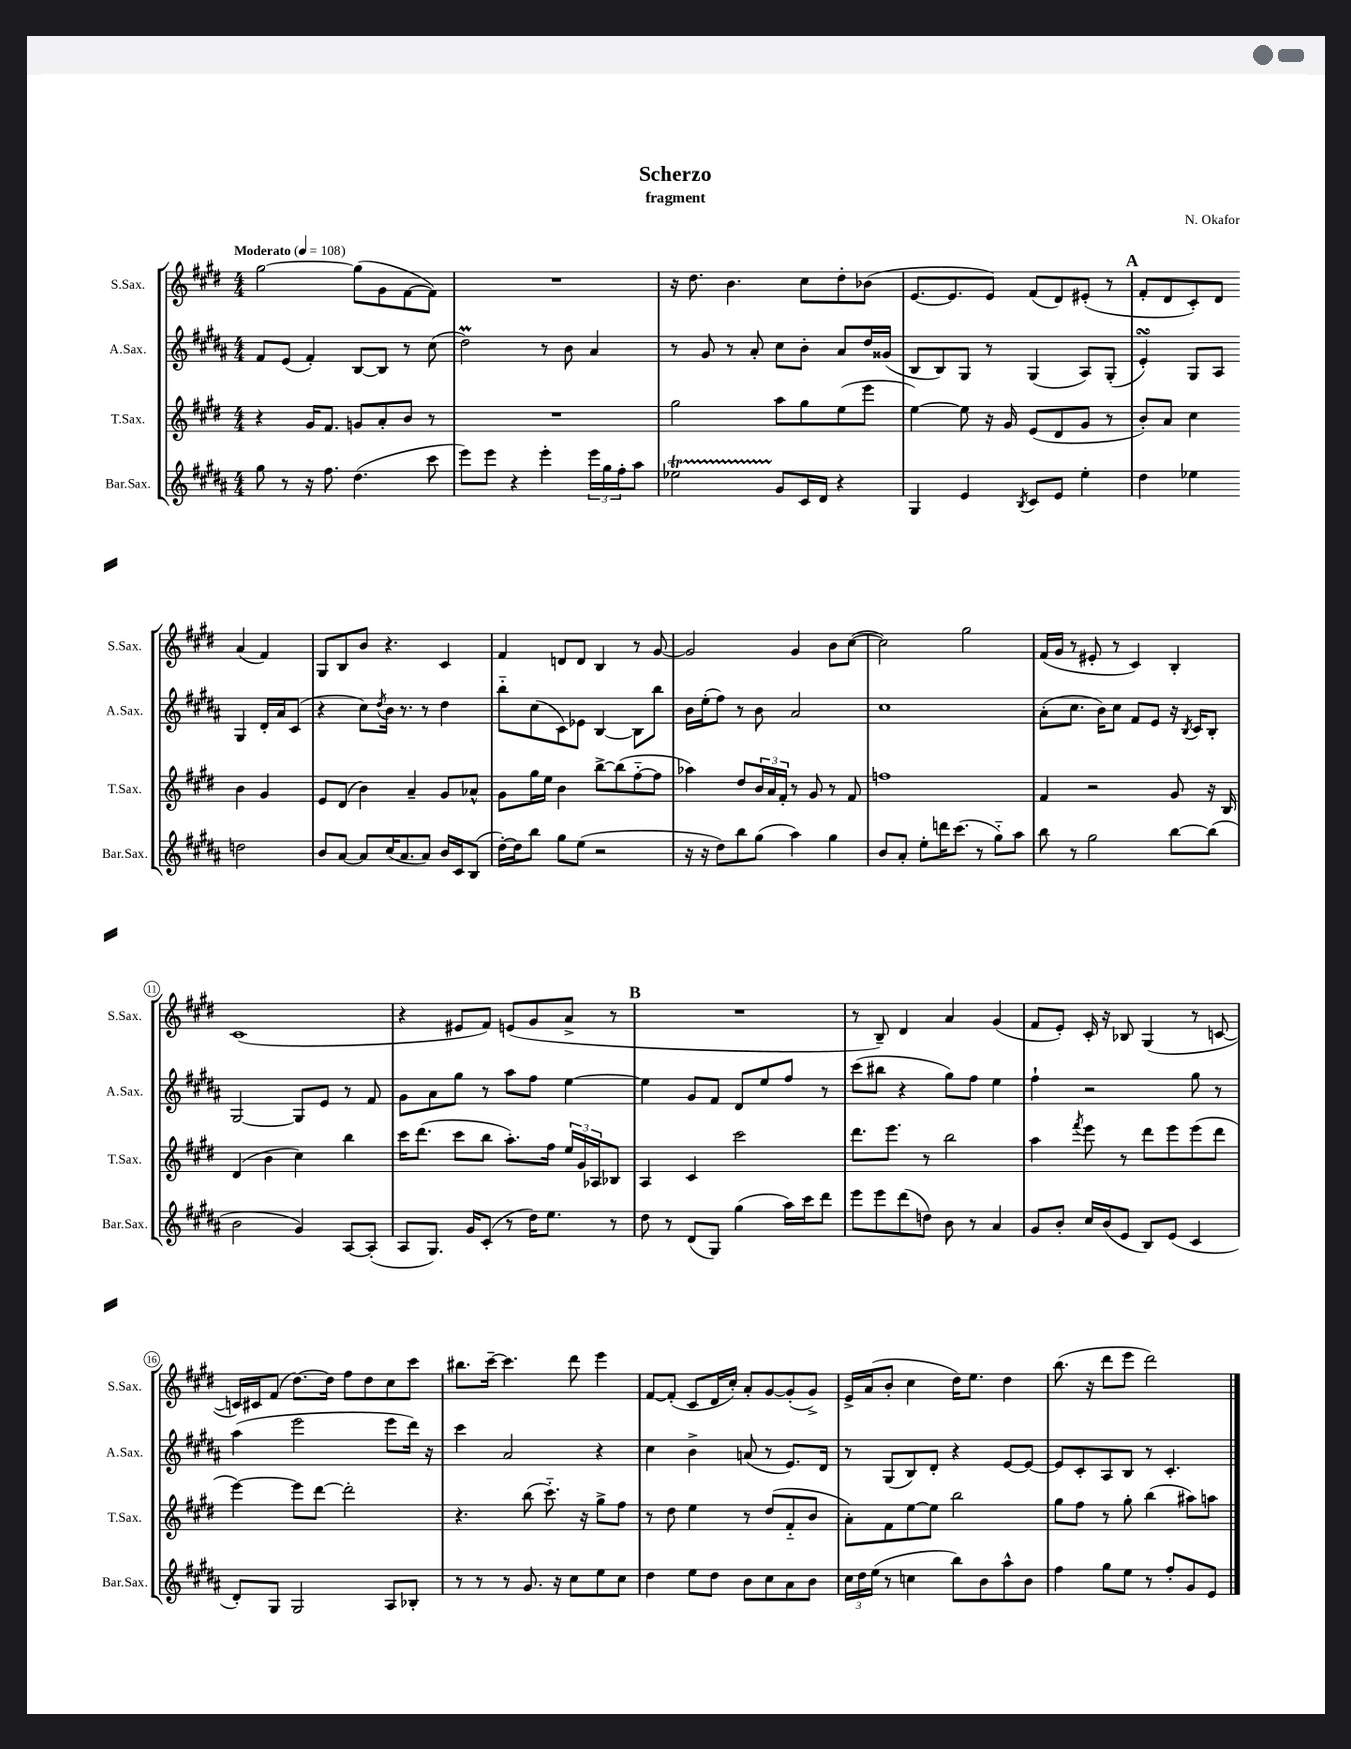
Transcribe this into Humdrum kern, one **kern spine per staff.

**kern	**kern	**kern	**kern
*staff4	*staff3	*staff2	*staff1
*clefG2	*clefG2	*clefG2	*clefG2
*k[f#c#g#d#a#]	*k[f#c#g#d#]	*k[f#c#g#d#a#]	*k[f#c#g#d#]
*M4/4	*M4/4	*M4/4	*M4/4
*MM108	*MM108	*MM108	*MM108
8gg#\	4r	8f#/L	[2gg#\
8r	.	(8e/J	.
16r	16g#/LK	4f#'/)	.
8.ff#\	8.f#/J	.	.
(4.dd#\	8g/L	[8B/L	(8gg#\]L
.	8a'/	8B/]J	8g#\
.	8b/J	8r	[8f#\
8ccc#\	8r	(8cc#\	8f#\]J)
=	=	=	=
8eee\L)	1r	2dd#\)	1r
8eee\J	.	.	.
4r	.	.	.
4eee'\	.	8r	.
.	.	8b\	.
24eee\LL	.	4a#/	.
24gg#\	.	.	.
24ff#'\J	.	.	.
8aa#\J	.	.	.
=	=	=	=
2ee-\	2gg#\	8r	16r
.	.	.	8.dd#\
.	.	8g#/	.
.	.	8r	4.b\
.	.	8a#'/	.
8g#/L	8aa\L	8cc#\L	.
16c#/L	8gg#\	8b'\J	8cc#\L
16d#/JJ	.	.	.
4r	(8ee\	8a#/L	8dd#'\
.	8eee\J	16dd#/L	(8b-\J
.	.	(16g##/JJ	.
=	=	=	=
4G#/	[4ee\)	8B/L	[8.e/L
.	.	8B/)	.
.	.	.	8.e/]
4e/	8ee\]	8G#/J	.
.	16r	8r	8e/J)
.	16g#/	.	.
8qB/	.	.	.
8c#/L	(8e/L	(4G#/	(8f#/L
8e/J	8d#/	.	8d#/)
4ee'\	8g#/J	8A#/L)	(8e#'/J
.	8r	(8G#'/J	8r
=	=	=	=
4dd#\	8b'/L)	4e'/)	8f#'/L
.	8a/J	.	8d#/
4ee-\	4cc#\	8G#/L	8c#'/)
.	.	8A#/J	8d#/J
2dd\	4b\	4G#/	(4a/
.	4g#/	16d#'/LL	4f#/)
.	.	16a#/J	.
.	.	(8c#/J	.
=	=	=	=
8b/L	8e/L	4r	8G#/L
[8a#/J	(8d#/J	.	8B/
8a#/]L	4b\)	8cc#\L)	8b/J
.	.	8qdd#/	.
(16cc#/K	.	16b\Jk	4.r
8.a#/	.	8.r	.
.	4a~/	.	.
8a#/J)	.	8r	.
16b/LL	8g#/L	4dd#\	4c#/
16c#/J	.	.	.
(8B/J	8a-^^/J	.	.
=	=	=	=
[16dd#'\LL)	8g#\L	8bb'~\L	4f#/
16dd#\]J	.	.	.
8bb\J	16gg#\L	(8cc#\	.
.	16ee\JJ	.	.
8gg#\L	4b\	8c#\)	8d/L
(8ee\J	.	8e-\J	8d/J
2r	[8bb^\L	[4B/	4B/
.	(8bb\]	.	.
.	[8ff#'~\	8B\]L	8r
.	8ff#\]J	8bb\J	[8g#/
=	=	=	=
16r	4aa-\)	16b\LL	2g#/]
16r	.	(16ee'\J	.
8dd#\L)	.	8ff#\J)	.
8bb\	8dd#/L	8r	.
(8gg#\J	24b/L	8b\	.
.	24a/	.	.
.	24f#'/JJ	.	.
4aa#\)	8r	2a#/	4g#/
.	8g#/	.	.
4gg#\	8r	.	8b\L
.	8f#/	.	([8cc#\J
=	=	=	=
8b/L	1ff	1cc#	2cc#\])
8a#'/J	.	.	.
8ee'\L	.	.	.
16ddd\K	.	.	.
(8.ccc#\J	.	.	.
.	.	.	2gg#\
8r	.	.	.
8gg#'~\L)	.	.	.
8aa#\J	.	.	.
=	=	=	=
8bb\	4f#/	(8a#'\L	(16f#/LL
.	.	.	16g#/JJ
8r	.	8.cc#\J	8r
2gg#\	2r	.	8e#'/
.	.	16b\LK)	.
.	.	8cc#\J	8r
.	.	8f#/L	4c#/)
.	.	8e/J	.
[8bb\L	8g#/	16r	4B'/
.	.	8qB/	.
.	.	16c#/LK	.
(8bb\]J	16r	8B'/J	.
.	16B/	.	.
=	=	=	=
2b\	(4d#/	[2G#/	(1c#
.	4b\	.	.
4g#/)	4cc#\)	8G#/]L	.
.	.	8e/J	.
[8A#/L	4bb\	8r	.
(8A#'/]J	.	8f#/	.
=	=	=	=
8A#/L	16ccc#\LK	8g#\L	4r
.	(8.ddd#\J	.	.
8.G#/J)	.	8a#\	.
.	8ccc#\L	8gg#\J	8e#/L
16g#/LK	.	.	.
(8c#'/J	8bb\J	8r	8f#/J)
8r	8.aa'\L)	8aa#\L	(8e/L
16dd#\LK)	.	8ff#\J	8g#/
8.ee\J	16ff#\Jk	.	.
.	24ee/LL	[4ee\	8a^/J
.	24g#/	.	.
.	24A-/J	.	.
8r	8B-/J	.	8r
=	=	=	=
8dd#\	4A/	4ee\]	1r
8r	.	.	.
(8d#/L	4c#/	8g#/L	.
8G#/J)	.	8f#/J	.
(4gg#\	2ccc#\	8d#/L	.
.	.	8ee/	.
16aa#\LL)	.	8ff#/J	.
16ccc#\J	.	.	.
8ddd#\J	.	8r	.
=	=	=	=
8eee\L	8.ddd#\L	(8ccc#\L	8r
8eee\	.	8bb#\J	8B~/)
.	8.eee\J	.	.
(8ddd#\	.	4r	4d#/
8dd\J)	8r	.	.
8b\	2bb\	8gg#\L)	4a/
8r	.	8ff#\J	.
4a#/	.	4ee\	(4g#/
=	=	=	=
8g#/L	4aa\	4ff#`\	8f#/L
8b'/J	.	.	8e'/J)
.	8qfff#/	.	.
16cc#/LL	8eee\	2r	16c#'/
(16b/J	.	.	16r
8e/J	8r	.	8B-/
8B/L)	8ddd#\L	.	(4G#/
(8e/J	8eee\	.	.
4c#/	(8eee\	8gg#\	8r
.	8ddd#\J	8r	[8c/
=	=	=	=
8d#'/L)	[4eee\)	(4aa#\	16c/]LL)
.	.	.	16c#/J
8G#/J	.	.	(8f#/J
2G#/	8eee\]L	2eee\	[8.dd#\L)
.	[8ddd#\J	.	.
.	.	.	16dd#\]Jk
.	2ddd#'\]	.	8ff#\L
.	.	.	8dd#\
8A#/L	.	8eee\L	8cc#\
8B-'/J	.	16ddd#\Jk)	8ccc#\J
.	.	16r	.
=	=	=	=
8r	4.r	4ccc#\	8.bb#\L
8r	.	.	.
.	.	.	[16ccc#~\Jk
8r	.	2a#/	4.ccc#\]
8.g#/	(8bb\	.	.
.	8.ccc#'~\)	.	.
16r	.	.	.
8cc#\L	.	.	8ddd#\
.	16r	.	.
8ee\	8gg#^\L	4r	4eee\
8cc#\J	8ff#\J	.	.
=	=	=	=
4dd#\	8r	4cc#\	[8f#/L
.	8dd#\	.	(8f#'/]J
8ee\L	4ee\	4b^\	8c#/L
8dd#\J	.	.	16d#/L
.	.	.	16cc#'/JJ)
8b\L	8r	(8a/	8a'/L
8cc#\	(8dd#/L	8r	[8g#/
8a#\	8f#'~/	8.e/L)	(8g#'/]
8b\J	8b/J	.	8g#^/J)
.	.	16d#/Jk	.
=	=	=	=
24cc#\LL	8a'\L)	8r	16e^/LL
24dd#\	.	.	.
.	.	.	(16a/J
(24ee\JJ	.	.	.
8r	8f#\	(8G#/L	8b'/J
4cc\	[8ee\	8B/)	4cc#\
.	8ee\]J	8d#'/J	.
8bb\L)	2bb\	4r	16dd#\LK)
.	.	.	8.ee\J
8b\	.	.	.
8aa#^^\	.	[8e/L	4dd#\
8b\J	.	8e/_J	.
=	=	=	=
4ff#\	8gg#\L	8e/]L	(8.bb\
.	8ff#\J	8c#'/	.
.	.	.	16r
8gg#\L	8r	8A#/	8ddd#\L
8ee\J	8gg#'\	8B/J	8eee\J
8r	(4bb\	8r	2ddd#\)
8ff#'/L	.	4.c#'/	.
8g#/	8aa#\L)	.	.
8e/J	8aa\J	.	.
==	==	==	==
*-	*-	*-	*-
